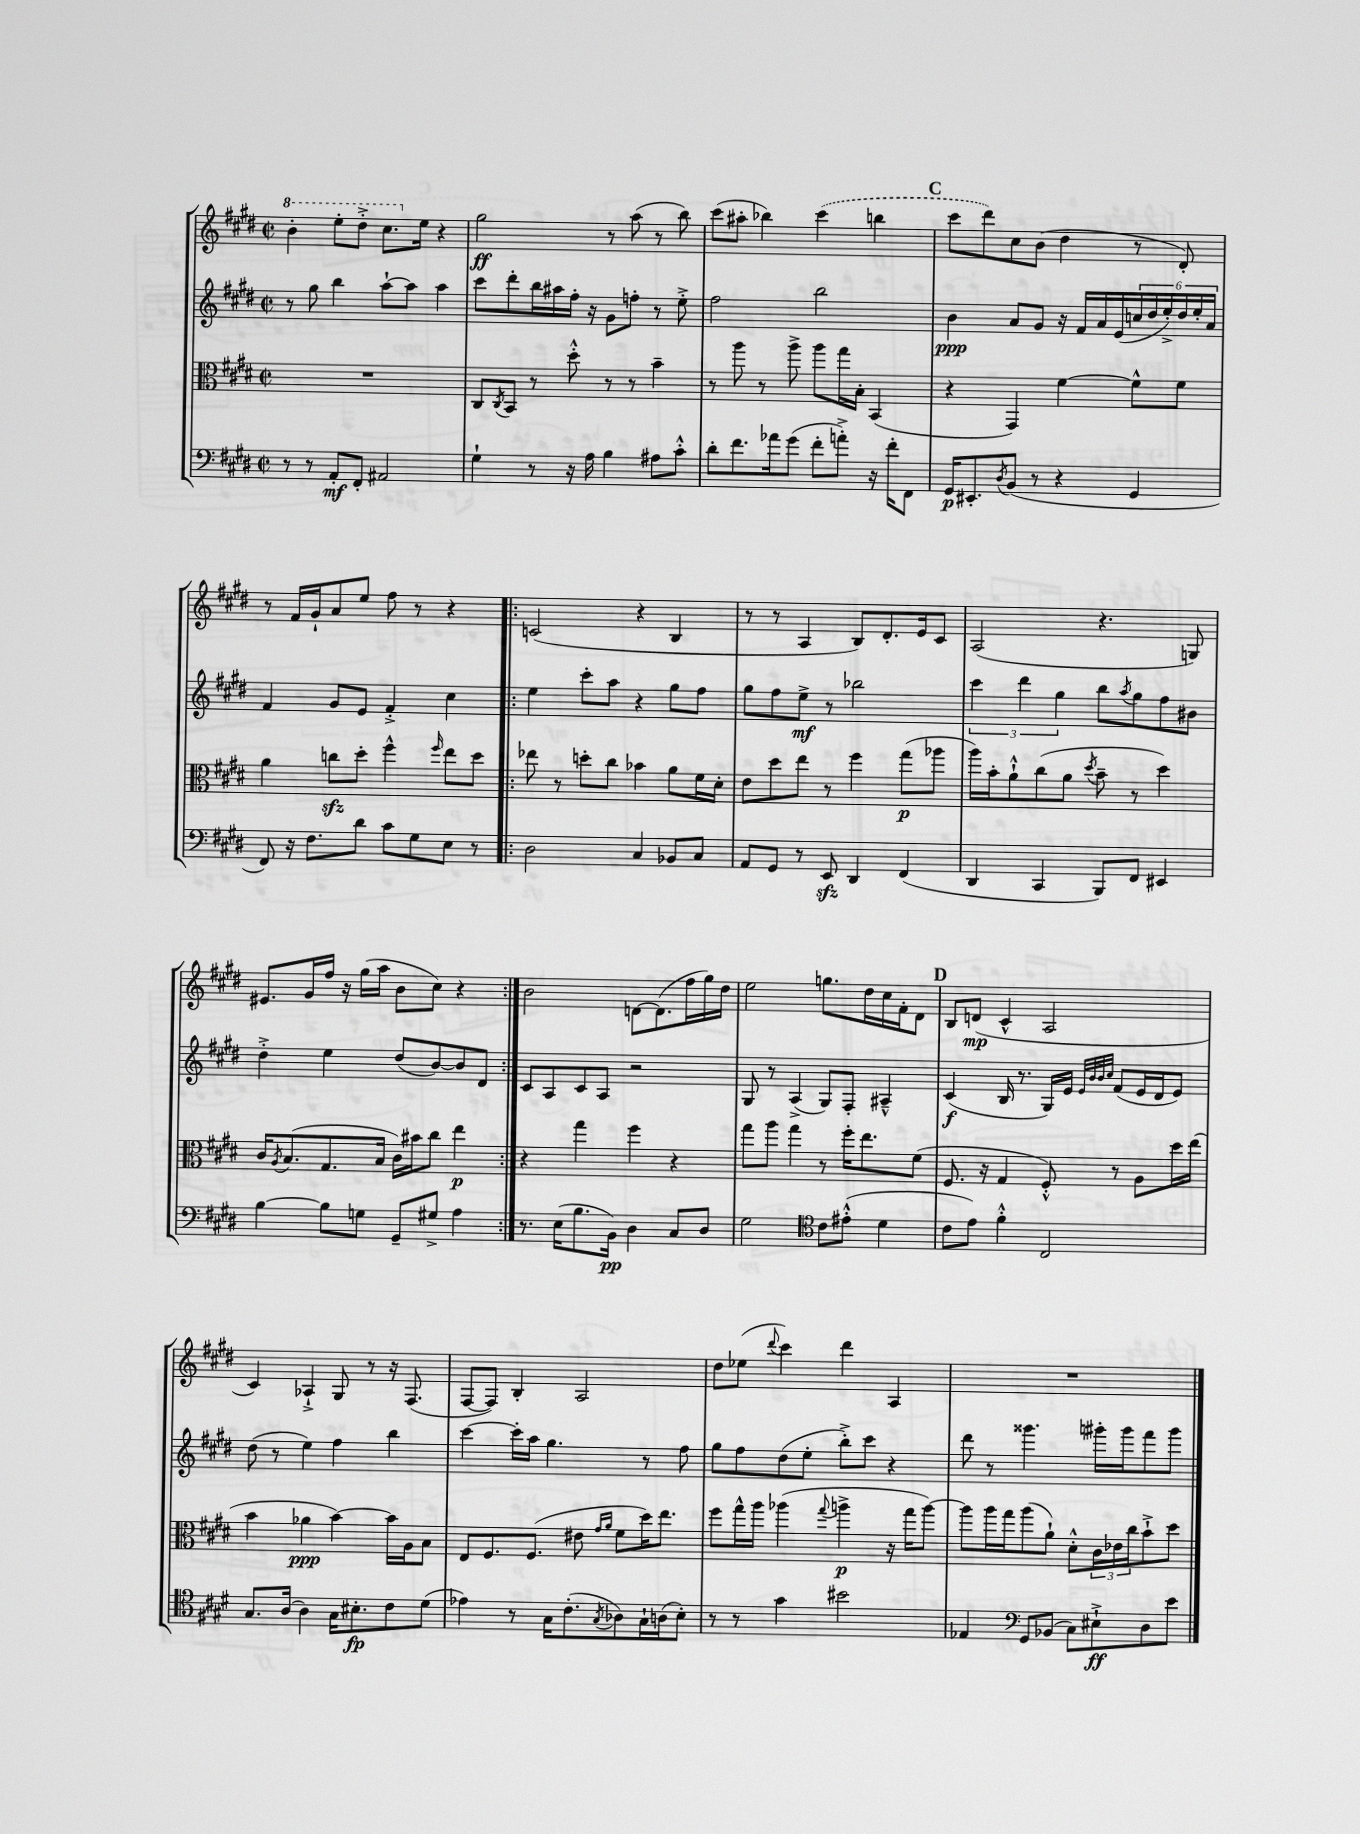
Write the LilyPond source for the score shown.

<<
\new StaffGroup <<
\new Staff = "s0" {
    \clef treble \key e \major \defaultTimeSignature \time 2/2
    \ottava #1 b''4-. e'''8-. dis'''8-.-> cis'''8. \ottava #0 e''16 r4 |
    gis''2\ff r8 a''8( r8 b''8) |
    cis'''8( ais''8-. bes''4) \once \slurDashed cis'''4( b''4 |
    \mark \markup { \bold "C" } cis'''8 dis'''8) cis''8 b'8( dis''4 r8 dis'8-.) |
    r8 fis'16 gis'16-! a'8 e''8 fis''8 r8 r4 |
    \repeat volta 2 { c'2( r4 b4 |
    r8 r8 a4 b8) dis'8.-. e'16 cis'8 |
    a2( r4. g8) |
    eis'8. gis'16 fis''16 r16 gis''16( a''16 b'8 cis''8) r4 | }
    b'2 d'8~ d'8.( fis''16 gis''16) dis''16 |
    e''2 g''8. dis''16 cis''16 fis'16-. dis'8 |
    \mark \markup { \bold "D" } b8 d'8\mp( cis'4-^ a2 |
    cis'4) aes4-!-> gis8 r8 r16 fis8.( |
    fis8~ fis8) b4-. a2 |
    dis''8 ees''8( \appoggiatura { dis'''8 } cis'''4) dis'''4 a4 |
    R1 \bar "|." |
}
\new Staff = "s1" {
    \clef treble \key e \major \defaultTimeSignature \time 2/2
    r8 gis''8 b''4 a''8~-! a''8 a''4 |
    cis'''8 dis'''8-. b''16 ais''16 fis''16-. r16 gis'8 f''8-. r8 e''8-.-> |
    fis''2 b''2 |
    \mark \markup { \bold "C" } b'4\ppp a'8 gis'8 r16 fis'16 a'16 e'16( \tuplet 6/4 { c''16 dis''16 e''16-.->) dis''16 e''16-. a'16 } |
    fis'4 gis'8 e'8 fis'4-.-> cis''4 |
    \repeat volta 2 { e''4 cis'''8-. a''8 r4 gis''8 fis''8 |
    gis''8 fis''8 e''8->\mf r8 bes''2 |
    \tuplet 3/2 { cis'''4 dis'''4 gis''4 } b''8 \acciaccatura { a''8 } gis''8 fis''8 bis'8 |
    dis''4-.-> e''4 dis''8( b'8~) b'8 dis'8 | }
    cis'8 a8 cis'8 a8 r2 |
    gis8 r8 a4->( gis8) fis8-. ais4---^ |
    \mark \markup { \bold "D" } cis'4\f( b16 r8. gis16) e'16 \grace { e'32 b'32 b'32 cis''32 } fis'8( e'16 dis'16 e'8) |
    dis''8( r8 e''4) fis''4 b''4 |
    cis'''4~ cis'''16-. a''16 gis''4. r8 fis''8 |
    gis''8 fis''8 dis''8( e''8-. b''8-.->) cis'''8 r4 |
    dis'''8 r8 gisis'''4. gis'''16-. gis'''16 fis'''8 gis'''8 \bar "|." |
}
\new Staff = "s2" {
    \clef alto \key e \major \defaultTimeSignature \time 2/2
    R1 |
    cis8 \acciaccatura { cis8 } b,8 r8 dis''8-.-^ r8 r8 b'4-- |
    r8 a''8 r8 a''8-> a''8 gis''16 b16-. b,4( |
    \mark \markup { \bold "C" } r4 gis,4) fis'4~ fis'8-^ fis'8 |
    a'4 c''8\sfz dis''8-. fis''4-^ \grace { fis''16 } e''8 dis''8 |
    \repeat volta 2 { ees''8 r8 d''8-. cis''8 bes'4 a'8 fis'16 dis'16-. |
    e'8 dis''8 e''8 r8 fis''4 gis''8\p( aes''8 |
    a''16) b'16-. a'8-!-^ cis''8( a'8 \acciaccatura { dis''8 } b'8-- r8 dis''4) |
    cis'16 \acciaccatura { a8 } b8.( gis8. b16 cis'16) bis'16 cis''8 e''4\p | }
    r4 gis''4 fis''4 r4 |
    gis''8 a''8 gis''4 r8 fis''16-. e''8. fis'8( |
    \mark \markup { \bold "D" } fis8. r16 gis4 fis8-.-^) r8 a8 dis''16 e''16( |
    b'4 aes'4\ppp b'4~) b'16 a16 b8 |
    e8 fis8. fis8.( eis'8 \grace { gis'16 a'16 } fis'8 dis''16) e''8. |
    fis''8 gis''16-^ a''16 aes''4( \appoggiatura { gis''8 } a''4->\p r16 gis''16 a''8~) |
    a''8 a''16 gis''16 a''8( a'8-!) dis'8-.-^ \tuplet 3/2 { cis'16 ees'16 cis''16 } b'8-!-> dis''8 \bar "|." |
}
\new Staff = "s3" {
    \clef bass \key e \major \defaultTimeSignature \time 2/2
    r8 r8 a,8-.\mf fis,8-. ais,2 |
    gis4-! r8 r16 a16 b4 ais8 cis'8-.-^ |
    dis'8-. fis'8. aes'16 gis'8( fis'8-. a'8-.->) r16 fis'16-. fis,8 |
    \mark \markup { \bold "C" } gis,16\p eis,8.-. \acciaccatura { dis8 } b,8( r8 r4 gis,4 |
    fis,8) r16 fis8. dis'8 cis'8 gis8 e8 r8 |
    \repeat volta 2 { dis2 cis4 bes,8 cis8 |
    a,8 gis,8 r8 e,8\sfz dis,4 fis,4( |
    dis,4 cis,4 b,,8) fis,8 eis,4 |
    b4~ b8 g8 gis,8-- gis8-> a4 | }
    r8. e16( b8. b,16\pp) dis4 cis8 dis8 |
    gis2 \clef tenor cis'8 eis'8-.-^( dis'4 |
    \mark \markup { \bold "D" } cis'8 e'8) fis'4-.-^ cis2 |
    gis8. a16( a4) gis16 bis8.-.\fp cis'8 dis'8( |
    ees'4) r8 gis16 cis'8.-.( \acciaccatura { gis8 } aes8) gis16-! a16( b8-.) |
    r8 r8 gis'4 bis'2 |
    ees4 \clef bass gis,8 bes,8( cis8) eis8-!->\ff dis8 e'8 \bar "|." |
}
>>
>>
\layout { \context { \Score \remove "Bar_number_engraver" } }
